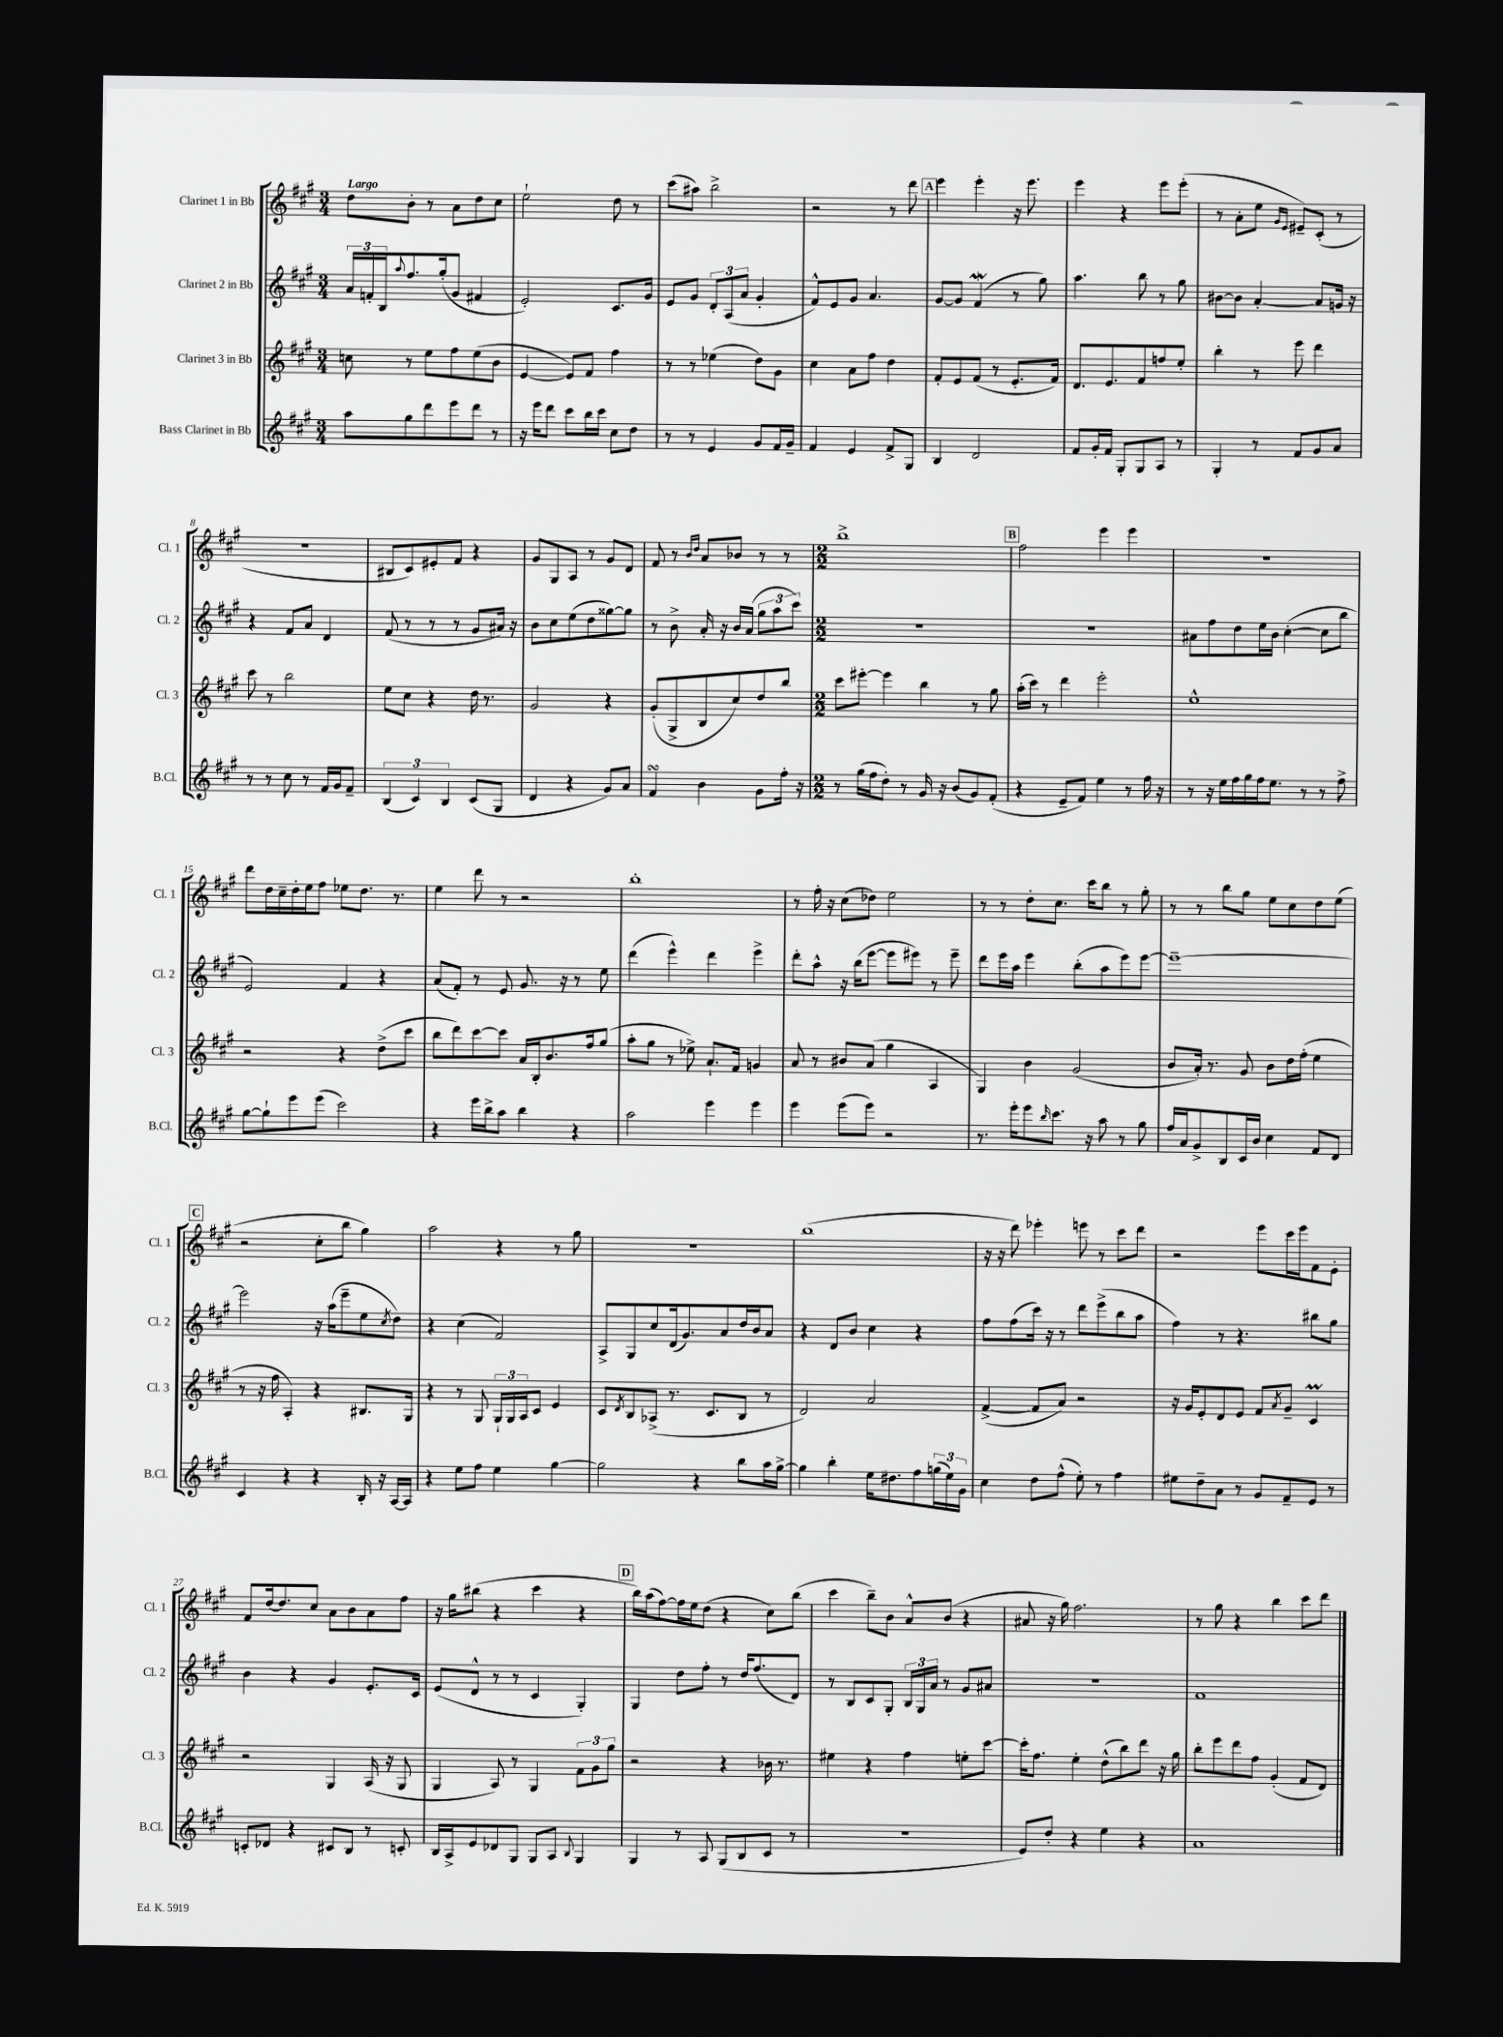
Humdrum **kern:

**kern	**kern	**kern	**kern
*staff4	*staff3	*staff2	*staff1
*clefG2	*clefG2	*clefG2	*clefG2
*k[f#c#g#]	*k[f#c#g#]	*k[f#c#g#]	*k[f#c#g#]
*M3/4	*M3/4	*M3/4	*M3/4
8aa	8cc	24a	8dd
.	.	24f'	.
.	.	24B	.
.	.	8qqaa	.
8gg#	8r	8.ff#	8b'
8ddd	8ee	.	8r
.	.	(16gg#'	.
8eee	8ff#	8g#	8a
8ddd	(8ee	4f#	8dd
8r	8b	.	8cc#
=	=	=	=
16r	[4e	2e')	2ee`
16eee	.	.	.
8ddd	.	.	.
8ccc#	8e])	.	.
16bb	8f#	.	.
16ccc#	.	.	.
8cc#	4ff#	8.c#	8dd
8dd	.	.	8r
.	.	16g#	.
=	=	=	=
8r	8r	8e	(8ccc#
8r	8r	8g#	8aa#)
4e	(4ee-	12d'	2bb^
.	.	(12A	.
.	.	12a	.
8g#	8dd)	4g#'	.
16f#	8g#	.	.
16g#~	.	.	.
=	=	=	=
4f#	4cc#	8f#^^)	2r
.	.	8e	.
4e	8a	8g#	.
.	8ff#	4.a	.
8f#^	4dd	.	8r
8G#	.	.	8ddd
=	=	=	=
4B	8f#'	[8g#	4eee
.	8e	8g#]	.
2d	(8f#	(4f#	4eee'
.	8r	.	.
.	8.e'	8r	16r
.	.	.	8.eee
.	.	8gg#)	.
.	16f#)	.	.
=	=	=	=
8f#	8.d	4.aa	4eee
16g#'	.	.	.
16f#	8.e	.	.
8G#'	.	.	4r
8G#	8f#	8bb	.
8A	8ff	8r	8eee
8r	8ee'	8gg#	(8eee'
=	=	=	=
4G#'	4bb'	[8b#	8r
.	.	8b#]	8a'
8r	8r	[4a'	8ee
.	.	.	16qqg#
.	.	.	16qqe
8f#	8eee	.	8e#~)
8g#	4ddd	8a]	(8c#'
8a	.	16g	8r
.	.	16r	.
=	=	=	=
8r	8ccc#	4r	2.r
8r	8r	.	.
8cc#	2bb	8f#	.
8r	.	8a	.
16f#	.	4d	.
16g#	.	.	.
8f#~	.	.	.
=	=	=	=
(6B	8ee	(8f#	8B#
.	8cc#	8r	8c#)
6c#)	.	.	.
.	4r	8r	8e#'
6B	.	.	.
.	.	8r	8f#
(8c#	16dd	8g#	4r
.	8.r	.	.
8G#	.	16a#)	.
.	.	16r	.
=	=	=	=
4d	2g#	8b	8g#
.	.	8cc#	8G#
4r	.	(8ee	8A
.	.	8dd	8r
8g#)	4r	[8gg##)	8g#
8a	.	8gg##]	8d
=	=	=	=
4f#	(8g#'	8r	8f#
.	8G#^	8b^	8r
.	.	.	16qqb
.	.	.	16qqdd
4b	8B	16a'	8a
.	.	16r	.
.	8cc#)	16b	8b-
.	.	(16a	.
8g#	8dd	12gg#	8r
.	.	12aa	.
16ff#'	8bb	.	8r
.	.	12ccc#)	.
16r	.	.	.
=	=	=	=
*M2/2	*M2/2	*M2/2	*M2/2
8r	8ccc#	1r	1bb^
(16gg#	[8eee#'	.	.
16ff#	.	.	.
8dd')	4eee#]	.	.
8r	.	.	.
16g#	4bb	.	.
16r	.	.	.
(8b	.	.	.
8g#)	8r	.	.
(8f#'	8gg#	.	.
=	=	=	=
4r	(16aa'	1r	2ff#
.	16ccc#)	.	.
.	8r	.	.
8e~	4ddd	.	.
8f#)	.	.	.
4ee	2eee'	.	4eee
8r	.	.	4eee
16ff#	.	.	.
16r	.	.	.
=	=	=	=
8r	1ee^^	8a#	1r
16r	.	8ff#	.
16ee	.	.	.
16ff#	.	8dd	.
16gg#	.	.	.
16ff#	.	16ee	.
8.ee	.	16b	.
.	.	([4cc#'	.
8r	.	.	.
8r	.	8cc#]	.
8ff#^	.	8bb	.
=	=	=	=
[8gg#	2r	2e)	8ddd
8gg#`]	.	.	16dd
.	.	.	16cc#~
8eee	.	.	16dd'
.	.	.	16ee
(8eee	.	.	8ff#
2ccc#)	4r	4f#	8ee-
.	.	.	8.dd
.	(8dd^	4r	.
.	.	.	8.r
.	8ccc#	.	.
=	=	=	=
4r	8bb	(8a	4ee
.	8ddd)	8f#')	.
16eee	[8ccc#	8r	8ddd
16bb^	.	.	.
8aa	8ccc#]	8e	8r
4bb	16a	8.g#	2r
.	16B'	.	.
.	8.b	.	.
.	.	16r	.
4r	.	8r	.
.	16ff#	.	.
.	(8gg#	8ee	.
=	=	=	=
2aa	8aa'	(4ddd	1bb'
.	8gg#	.	.
.	8r	4eee^^)	.
.	8ee-^)	.	.
4eee	8.a`	4ddd	.
.	16f#	.	.
4eee	4g	4eee^	.
=	=	=	=
4eee	8a	8ddd'	8r
.	8r	8aa^^	16ff#'
.	.	.	16r
(8eee	8b#	16r	(8cc#
.	.	(16bb	.
8eee)	(8a	[8eee	8dd-)
2r	4gg#	8eee]	2ee
.	.	8eee#)	.
.	4A	8r	.
.	.	8eee#~	.
=	=	=	=
8.r	4G#)	8ddd	8r
.	.	16eee	8r
16eee'	.	16aa	.
8eee	4b	4eee	8dd'
16qqbb	.	.	.
8.ccc#	.	.	8.cc#
.	(2g#	(8bb'	.
16r	.	.	16ccc#
8aa	.	8aa	8bb
8r	.	8eee)	8r
8gg#	.	[8eee	8gg#'
=	=	=	=
16ff#	8b	1eee~_	8r
16a	.	.	.
8g#^	16a')	.	8r
.	8.r	.	.
8B	.	.	8bb
16c#	8g#	.	8gg#
16b	.	.	.
4cc#	8b	.	8ee
.	16dd	.	8cc#
.	(16ff#'	.	.
8f#	4ee	.	8dd
8d	.	.	(8ee
=	=	=	=
4c#	8r	2eee]	2r
.	16r	.	.
.	16ff#	.	.
4r	4A')	.	.
4r	4r	16r	8cc#'
.	.	(16aa	.
.	.	8eee~	8bb
16B'	8.B#	8ee	4gg#)
16r	.	.	.
.	.	8qcc#	.
[16A	.	8dd)	.
16A]	16G#	.	.
=	=	=	=
4r	4r	4r	2aa
8ee	8r	(4cc#	.
8ff#	8G#	.	.
4ee	24G#`	2f#)	4r
.	24G#	.	.
.	24A	.	.
.	8c#	.	.
[4gg#	4e	.	8r
.	.	.	8gg#
=	=	=	=
2gg#]	8c#	8A^	1r
.	8qd	.	.
.	8B	8G#	.
.	(8A-^	8cc#	.
.	8.r	(16d	.
.	.	8.g#)	.
4r	.	.	.
.	8.c#	.	.
.	.	8a	.
8bb	8B	16dd	.
.	.	16b	.
16aa	8r	8a	.
[16gg#^	.	.	.
=	=	=	=
4gg#]	2d)	4r	(1bb
4bb'	.	8d	.
.	.	8b	.
16ee	2a	4cc#	.
8.dd#	.	.	.
8ff#	.	4r	.
(24gg	.	.	.
24ee)	.	.	.
24g#	.	.	.
=	=	=	=
4cc#	([4f#^	8ff#	16r
.	.	.	16r
.	.	(8ff#	8ddd)
8dd	8f#]	16ccc#)	4eee-'
.	.	16r	.
(8ff#^^	8a)	8r	.
8ee')	2r	8ddd	8eee
8r	.	(8eee^	8r
4ff#	.	8bb	8ccc#
.	.	8aa	8ddd
=	=	=	=
8ee#	16r	4ff#)	2r
.	16g#	.	.
8dd~	8e'	.	.
8a	8d	8r	.
8r	8e	4.r	.
8g#	8f#	.	8eee
.	8qa	.	.
8f#~	8g#~	.	16ccc#
.	.	.	16eee
8e	4c#	8bb#	8f#
8r	.	8gg#	8e'
=	=	=	=
8c'	2r	4b	8f#
8d-	.	.	[16dd
.	.	.	8.dd]
4r	.	4r	.
.	.	.	8cc#
8c#	4G#	4g#	8a
8B	.	.	8b
8r	(16A	8.e'	8a
.	16r	.	.
8c'	8G#	.	8ff#
.	.	16c#	.
=	=	=	=
16B	4G#	(8e	16r
16A^	.	.	16gg#
8e	.	8d^^	(8bb#
8d-	8A)	8r	4r
8G#	8r	8r	.
8G#	4G#	4c#	4ccc#
8A	.	.	.
8qqB	.	.	.
4G#	12f#	4G#')	4r
.	12g#	.	.
.	12gg#	.	.
=	=	=	=
4G#	2r	4G#	16bb)
.	.	.	(16aa
.	.	.	[8ff#)
8r	.	8dd	16ff#]
.	.	.	16ee
8A	.	8ff#'	(8dd
(8G#	4r	8r	4r
8B	.	16dd	.
.	.	(8.ff#	.
8c#	16b-	.	8cc#)
.	8.r	.	.
8r	.	8d)	(8bb
=	=	=	=
1r	4ee#	8r	4ccc#
.	.	8B	.
.	4r	8c#	8bb~)
.	.	8G#'	8b
.	4ff#	24B	8a^^
.	.	24G#	.
.	.	24a	.
.	.	8r	(8b
.	8ee'	8g#	4r
.	[8ccc#	8a#	.
=	=	=	=
8e)	16ccc#']	1r	8a#
.	8.ff#	.	.
8dd'	.	.	16r
.	.	.	16gg#)
4r	4ee'	.	2.ff#
4ee	(8dd^^	.	.
.	8bb)	.	.
4r	8ddd	.	.
.	16r	.	.
.	16gg#	.	.
=	=	=	=
1a	8bb'	1f#	8r
.	8eee	.	8gg#
.	8ddd	.	4r
.	8ff#	.	.
.	(4g#'	.	4bb
.	8f#	.	8ccc#
.	8d)	.	8ddd
==	==	==	==
*-	*-	*-	*-
